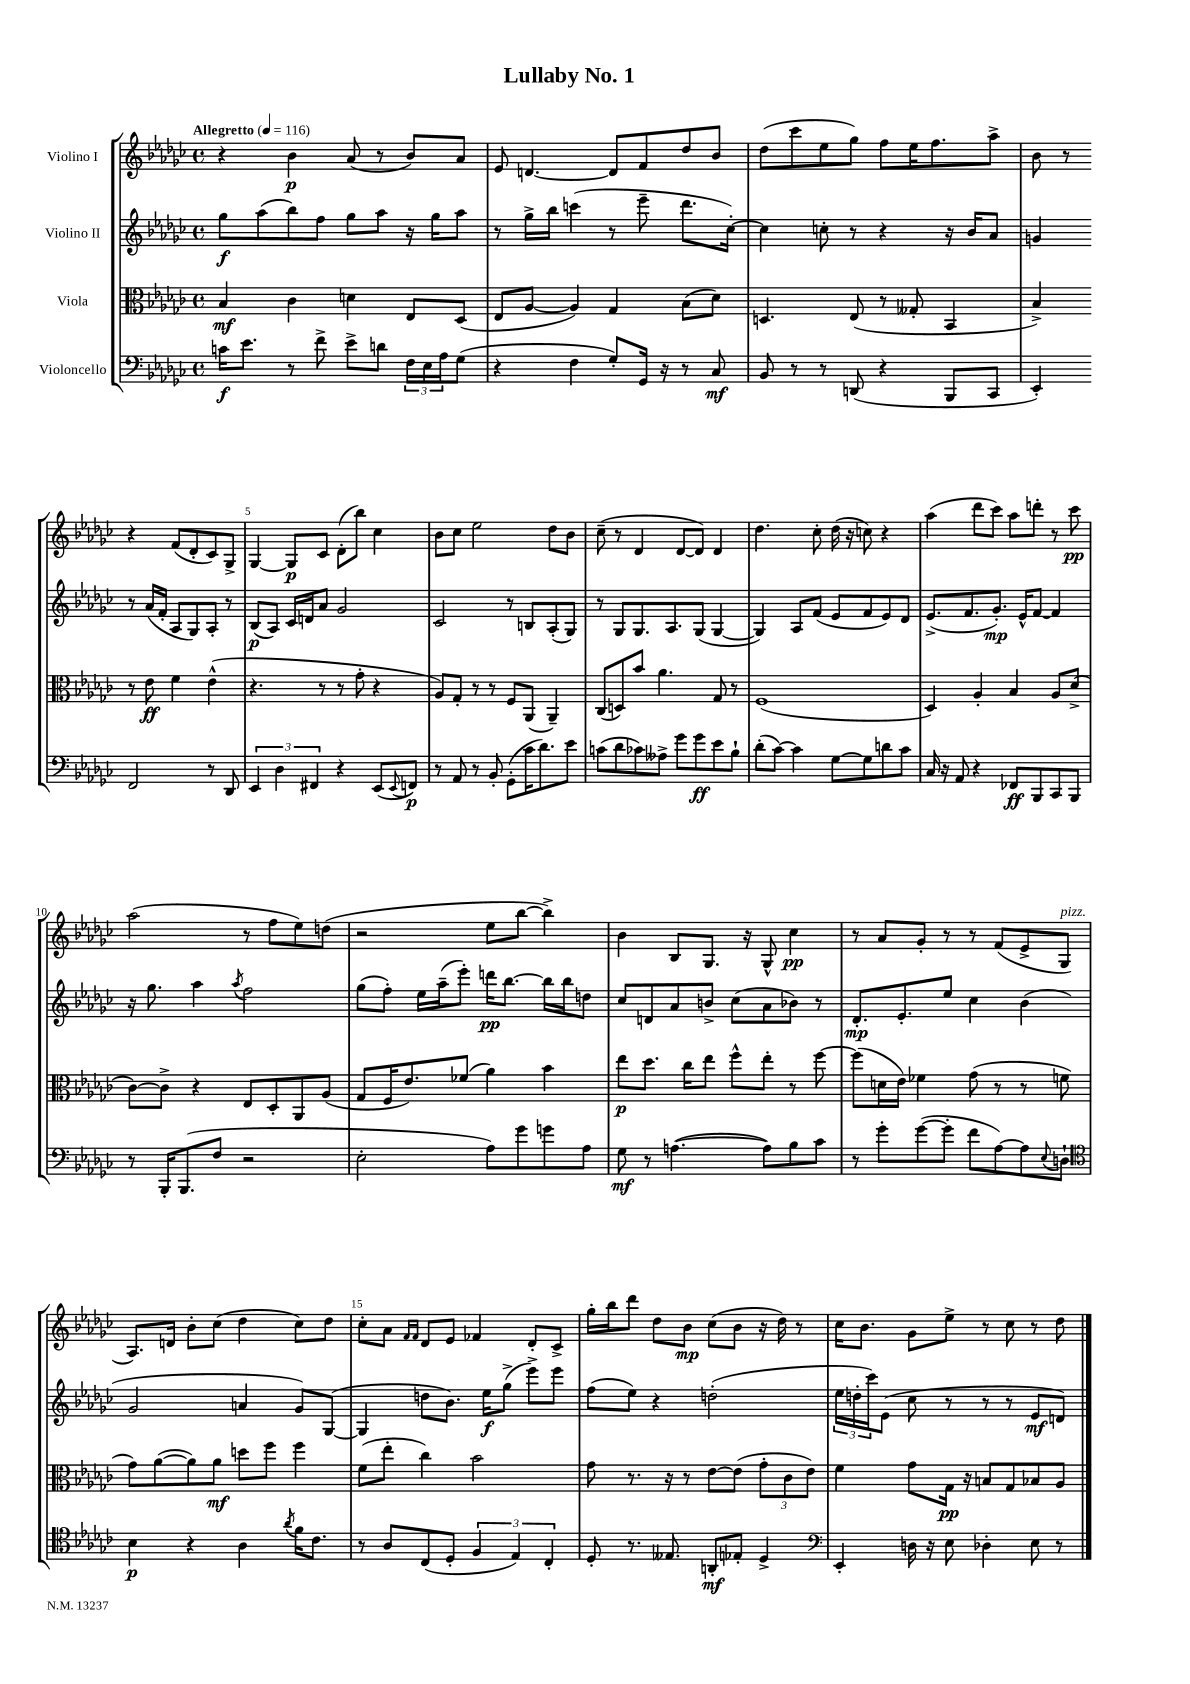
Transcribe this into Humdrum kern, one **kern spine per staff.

**kern	**dynam	**kern	**dynam	**kern	**dynam	**kern	**dynam
*part4	*part4	*part3	*part3	*part2	*part2	*part1	*part1
*staff4	*staff4	*staff3	*staff3	*staff2	*staff2	*staff1	*staff1
*I"Violoncello	*	*I"Viola	*	*I"Violino II	*	*I"Violino I	*
*clefF4	*	*clefC3	*	*clefG2	*	*clefG2	*
*k[b-e-a-d-g-c-]	*	*k[b-e-a-d-g-c-]	*	*k[b-e-a-d-g-c-]	*	*k[b-e-a-d-g-c-]	*
*M4/4	*	*M4/4	*	*M4/4	*	*M4/4	*
*met(c)	*	*met(c)	*	*met(c)	*	*met(c)	*
*MM116	*	*MM116	*	*MM116	*	*MM116	*
=1	=1	=1	=1	=1	=1	=1	=1
!	!	!	!	!	!	!LO:TX:a:B:t=Allegretto	!
16cn\KL	f	4B-/	mf	8gg-\L	f	4r	.
8.e-\J	.	.	.	.	.	.	.
.	.	.	.	(8aa-\	.	.	.
8r	.	4c-\	.	8bb-\)	.	4b-\	p
8f^\	.	.	.	8ff\J	.	.	.
8e-^\L	.	4dn\	.	8gg-\L	.	(8a-/	.
8dn\J	.	.	.	8aa-\J	.	8r	.
24F\LL	.	8E-/L	.	16r	.	8b-/L)	.
24E-\	.	.	.	.	.	.	.
.	.	.	.	16gg-\KL	.	.	.
24A-\J	.	.	.	.	.	.	.
(8G-\J	.	(8D-/J	.	8aa-\J	.	8a-/J	.
=2	=2	=2	=2	=2	=2	=2	=2
4r	.	8E-/L	.	8r	.	8e-/	.
.	.	[8A-/J	.	16gg-^\LL	.	[4.dn/	.
.	.	.	.	16bb-\JJ	.	.	.
4F\	.	4A-/])	.	(4cccn\	.	.	.
8G-'/L)	.	4G-/	.	8r	.	8d/L]	.
16GG-/Jk	.	.	.	8eee-~\	.	8f/	.
16r	.	.	.	.	.	.	.
8r	.	(8B-\L	.	8.ddd-\L	.	8dd-/	.
8C-/	mf	8d-\J)	.	.	.	8b-/J	.
.	.	.	.	[16cc-'\Jk)	.	.	.
=3	=3	=3	=3	=3	=3	=3	=3
8BB-/	.	4.Dn/	.	4cc-\]	.	(8dd-\L	.
8r	.	.	.	.	.	8ccc-\	.
8r	.	.	.	8ccn'\	.	8ee-\	.
(8DDn/	.	(8E-/	.	8r	.	8gg-\J)	.
4r	.	8r	.	4r	.	8ff\L	.
.	.	8G--X'/	.	.	.	16ee-\K	.
.	.	.	.	.	.	8.ff\	.
8BBB-/L	.	4BB-/	.	16r	.	.	.
.	.	.	.	16b-/KL	.	.	.
8CC-/J	.	.	.	8a-/J	.	8aa-^\J	.
=4	=4	=4	=4	=4	=4	=4	=4
4EE-'/)	.	4B-^/)	.	4gn/	.	8b-\	.
.	.	.	.	.	.	8r	.
2FF/	.	8r	.	8r	.	4r	.
.	.	8e-\	ff	(16a-/LL	.	.	.
.	.	.	.	16f'/JJ	.	.	.
.	.	4f\	.	8A-/L	.	(8f/L	.
.	.	.	.	8G-/)	.	8d-'/	.
8r	.	(4e-^^\	.	8A-'/J	.	8c-/)	.
8DD-/	.	.	.	8r	.	8G-^/J	.
!!LO:LB:g=z
=5	=5	=5	=5	=5	=5	=5	=5
6EE-/	.	4.r	.	(8B-/L	p	[4G-/	.
.	.	.	.	8A-/J)	.	.	.
6D-\	.	.	.	.	.	.	.
.	.	.	.	16c-/LL	.	8G-/L]	p
.	.	.	.	16dn/J	.	.	.
6FF#X/	.	.	.	.	.	.	.
.	.	8r	.	8a-/J	.	8c-/J	.
4r	.	8r	.	2g-/	.	(8d-'\L	.
.	.	8g-'\	.	.	.	8bb-\J)	.
(8EE-/L	.	4r	.	.	.	4cc-\	.
8qqEE-/	.	.	.	.	.	.	.
8FFn/J)	p	.	.	.	.	.	.
=6	=6	=6	=6	=6	=6	=6	=6
8r	.	8A-/L)	.	2c-/	.	8b-\L	.
8AA-/	.	8G-'/J	.	.	.	8cc-\J	.
8r	.	8r	.	.	.	2ee-\	.
8BB-'/	.	8r	.	.	.	.	.
(8GG-'\L	.	8F/L	.	8r	.	.	.
16c-\K	.	(8AA-/J	.	8Bn/L	.	.	.
8.d-\)	.	.	.	.	.	.	.
.	.	4AA-~/)	.	(8A-'/	.	8dd-\L	.
8e-\J	.	.	.	8G-/J)	.	8b-\J	.
=7	=7	=7	=7	=7	=7	=7	=7
(8cn\L	.	(8C-/L	.	8r	.	(8cc-~\	.
8d-\	.	8Dn/)	.	8G-/L	.	8r	.
8c-X\)	.	8b-/J	.	8.G-/	.	4d-/	.
8A--X^\J	.	4.a-\	.	.	.	.	.
.	.	.	.	8.A-/	.	.	.
8g-\L	.	.	.	.	.	[8d-/L	.
8g-\	ff	.	.	(8G-/J	.	8d-/J])	.
8e-\	.	8G-/	.	[4G-/	.	4d-/	.
8B-`\J	.	8r	.	.	.	.	.
=8	=8	=8	=8	=8	=8	=8	=8
(8d-'\L	.	(1F	.	4G-/])	.	4.dd-\	.
[8c-\J)	.	.	.	.	.	.	.
4c-\]	.	.	.	8A-/L	.	.	.
.	.	.	.	(8f/J	.	8cc-'\	.
[8G-\L	.	.	.	8e-/L	.	(16dd-\	.
.	.	.	.	.	.	16r	.
8G-\]	.	.	.	8f/	.	8ccn\)	.
8dn\	.	.	.	8e-/)	.	4r	.
8c-\J	.	.	.	8d-/J	.	.	.
=9	=9	=9	=9	=9	=9	=9	=9
16C-/	.	4D-/)	.	(8.e-^/L	.	(4aa-\	.
16r	.	.	.	.	.	.	.
8AA-/	.	.	.	.	.	.	.
.	.	.	.	8.f/	.	.	.
4r	.	4A-'/	.	.	.	8ddd-\L	.
.	.	.	.	8.g-'/J)	mp	8ccc-\J)	.
8FF-X/L	ff	4B-/	.	.	.	8aa-\L	.
.	.	.	.	16e-^^/KL	.	.	.
8BBB-/	.	.	.	[8f/J	.	8dddn'\J	.
8CC-/	.	8A-/L	.	4f/]	.	8r	.
8BBB-/J	.	(8d-^/J	.	.	.	8ccc-\	pp
!!LO:LB:g=z
=10	=10	=10	=10	=10	=10	=10	=10
8r	.	[8c-\L)	.	16r	.	(2aa-\	.
.	.	.	.	8.gg-\	.	.	.
16BBB-'/KL	.	8c-^\J]	.	.	.	.	.
(8.BBB-/	.	.	.	.	.	.	.
.	.	4r	.	4aa-\	.	.	.
8F/J	.	.	.	.	.	.	.
.	.	.	.	8qaa-/	.	.	.
2r	.	8E-/L	.	2ff\	.	8r	.
.	.	8D-'/	.	.	.	8ff\L	.
.	.	8AA-/	.	.	.	8ee-\)	.
.	.	(8A-/J	.	.	.	(8ddn\J	.
=11	=11	=11	=11	=11	=11	=11	=11
2E-'\	.	8G-/L	.	(8gg-\L	.	2r	.
.	.	16F/K	.	8ff'\J)	.	.	.
.	.	8.e-/)	.	.	.	.	.
.	.	.	.	16ee-\LL	.	.	.
.	.	.	.	(16aa-~\J	.	.	.
.	.	(8f-X/J	.	8eee-'\J)	.	.	.
8A-\L)	.	4a-\)	.	16dddn\KL	pp	8ee-\L	.
.	.	.	.	[8.bb-\J	.	.	.
8g-\	.	.	.	.	.	[8bb-\J	.
8gn\	.	4b-\	.	16bb-\LL]	.	4bb-^\])	.
.	.	.	.	16bb-\J	.	.	.
8A-\J	.	.	.	8ddn\J	.	.	.
=12	=12	=12	=12	=12	=12	=12	=12
8G-\	mf	8ee-\L	p	8cc-/L	.	4b-\	.
8r	.	8.dd-\J	.	8dn/	.	.	.
([4.An\	.	.	.	8a-/	.	8B-/L	.
.	.	16cc-\KL	.	.	.	.	.
.	.	8ee-\J	.	8bn^/J	.	8.G-/J	.
.	.	8ff^^\L	.	(8cc-\L	.	.	.
.	.	.	.	.	.	16r	.
8A\L])	.	8ee-'\J	.	8a-\	.	8G-^^/	.
8B-\	.	8r	.	8b-X\J)	.	4cc-\	pp
8c-\J	.	[8ff\	.	8r	.	.	.
=13	=13	=13	=13	=13	=13	=13	=13
8r	.	(8ff\L]	.	8.d-'/L	mp	8r	.
8g-'\L	.	16dn\L	.	.	.	8a-/L	.
.	.	16e-\JJ)	.	8.e-'/	.	.	.
([8g-\	.	4f-X\	.	.	.	8g-'/J	.
8g-'\J]	.	.	.	8ee-/J	.	8r	.
8f\L	.	(8g-\	.	4cc-\	.	8r	.
[8A-\)	.	8r	.	.	.	(8f/L	.
8A-\]	.	8r	.	(4b-\	.	8e-^/	.
8qqE-/	.	.	.	.	.	.	.
!	!	!	!	!	!	!LO:TX:a:i:t=pizz.	!
8Dn`\J	.	8fn\	.	.	.	8G-/J	.
!!LO:LB:g=z
=14	=14	=14	=14	=14	=14	=14	=14
*clefC4	*	*	*	*	*	*	*
4B-\	p	8g-\L)	.	2g-/	.	8.A-/L)	.
.	.	([8a-\	.	.	.	.	.
.	.	.	.	.	.	16dn/Jk	.
4r	.	8a-\])	.	.	.	8b-'\L	.
.	.	8a-\J	mf	.	.	(8cc-\J	.
4A-\	.	8ddn\L	.	4an/	.	4dd-\	.
.	.	8ff\J	.	.	.	.	.
8qa-/	.	.	.	.	.	.	.
16f\KL	.	4ff\	.	8g-/L)	.	8cc-\L)	.
8.c-\J	.	.	.	.	.	.	.
.	.	.	.	([8G-/J	.	8dd-\J	.
=15	=15	=15	=15	=15	=15	=15	=15
8r	.	(8f\L	.	4G-/]	.	8cc-'\L	.
8A-/L	.	8ee-'\J	.	.	.	8a-\J	.
.	.	.	.	.	.	16qqf/LL	.
.	.	.	.	.	.	16qqf/JJ	.
(8C-/	.	4cc-\)	.	8ddn\L	.	8d-/L	.
8D-'/J	.	.	.	8.b-\J)	.	8e-/J	.
6F/	.	2b-\	.	.	.	4f-X/	.
.	.	.	.	16ee-\KL	f	.	.
.	.	.	.	(8gg-^\J	.	.	.
6E-/)	.	.	.	.	.	.	.
.	.	.	.	8eee-^\L)	.	8d-'/L	.
6C-'/	.	.	.	.	.	.	.
.	.	.	.	8eee-\J	.	8c-^/J	.
=16	=16	=16	=16	=16	=16	=16	=16
8D-'/	.	8g-\	.	(8ff\L	.	16gg-'\LL	.
.	.	.	.	.	.	16bb-\J	.
8.r	.	8.r	.	8ee-\J)	.	8ddd-\J	.
.	.	.	.	4r	.	8dd-\L	.
8.E--X/	.	16r	.	.	.	.	.
.	.	8r	.	.	.	8b-\J	mp
8AAn'/L	mf	[8e-\L	.	(2ddn'\	.	(8cc-\L	.
8E-X'/J	.	(8e-\J]	.	.	.	8b-\J	.
4D-^/	.	12g-'\L	.	.	.	16r	.
.	.	.	.	.	.	16dd-\)	.
.	.	12c-\	.	.	.	.	.
.	.	.	.	.	.	8r	.
.	.	12e-\J)	.	.	.	.	.
=17	=17	=17	=17	=17	=17	=17	=17
*clefF4	*	*	*	*	*	*	*
4EE-'/	.	4f\	.	24ee-\LL	.	16cc-\KL	.
.	.	.	.	24ddn'\	.	.	.
.	.	.	.	.	.	8.b-\J	.
.	.	.	.	24ccc-\J)	.	.	.
.	.	.	.	(8e-\J	.	.	.
16Dn\	.	8g-\L	.	8cc-\	.	8g-\L	.
16r	.	.	.	.	.	.	.
8E-\	.	16G-\Jk	pp	8r	.	8ee-^\J	.
.	.	16r	.	.	.	.	.
4D-X'\	.	8Bn/L	.	8r	.	8r	.
.	.	8G-/	.	8r	.	8cc-\	.
8E-\	.	8B-X/	.	8e-/L	mf	8r	.
8r	.	8A-/J	.	8dn/J)	.	8dd-\	.
==	==	==	==	==	==	==	==
*-	*-	*-	*-	*-	*-	*-	*-
